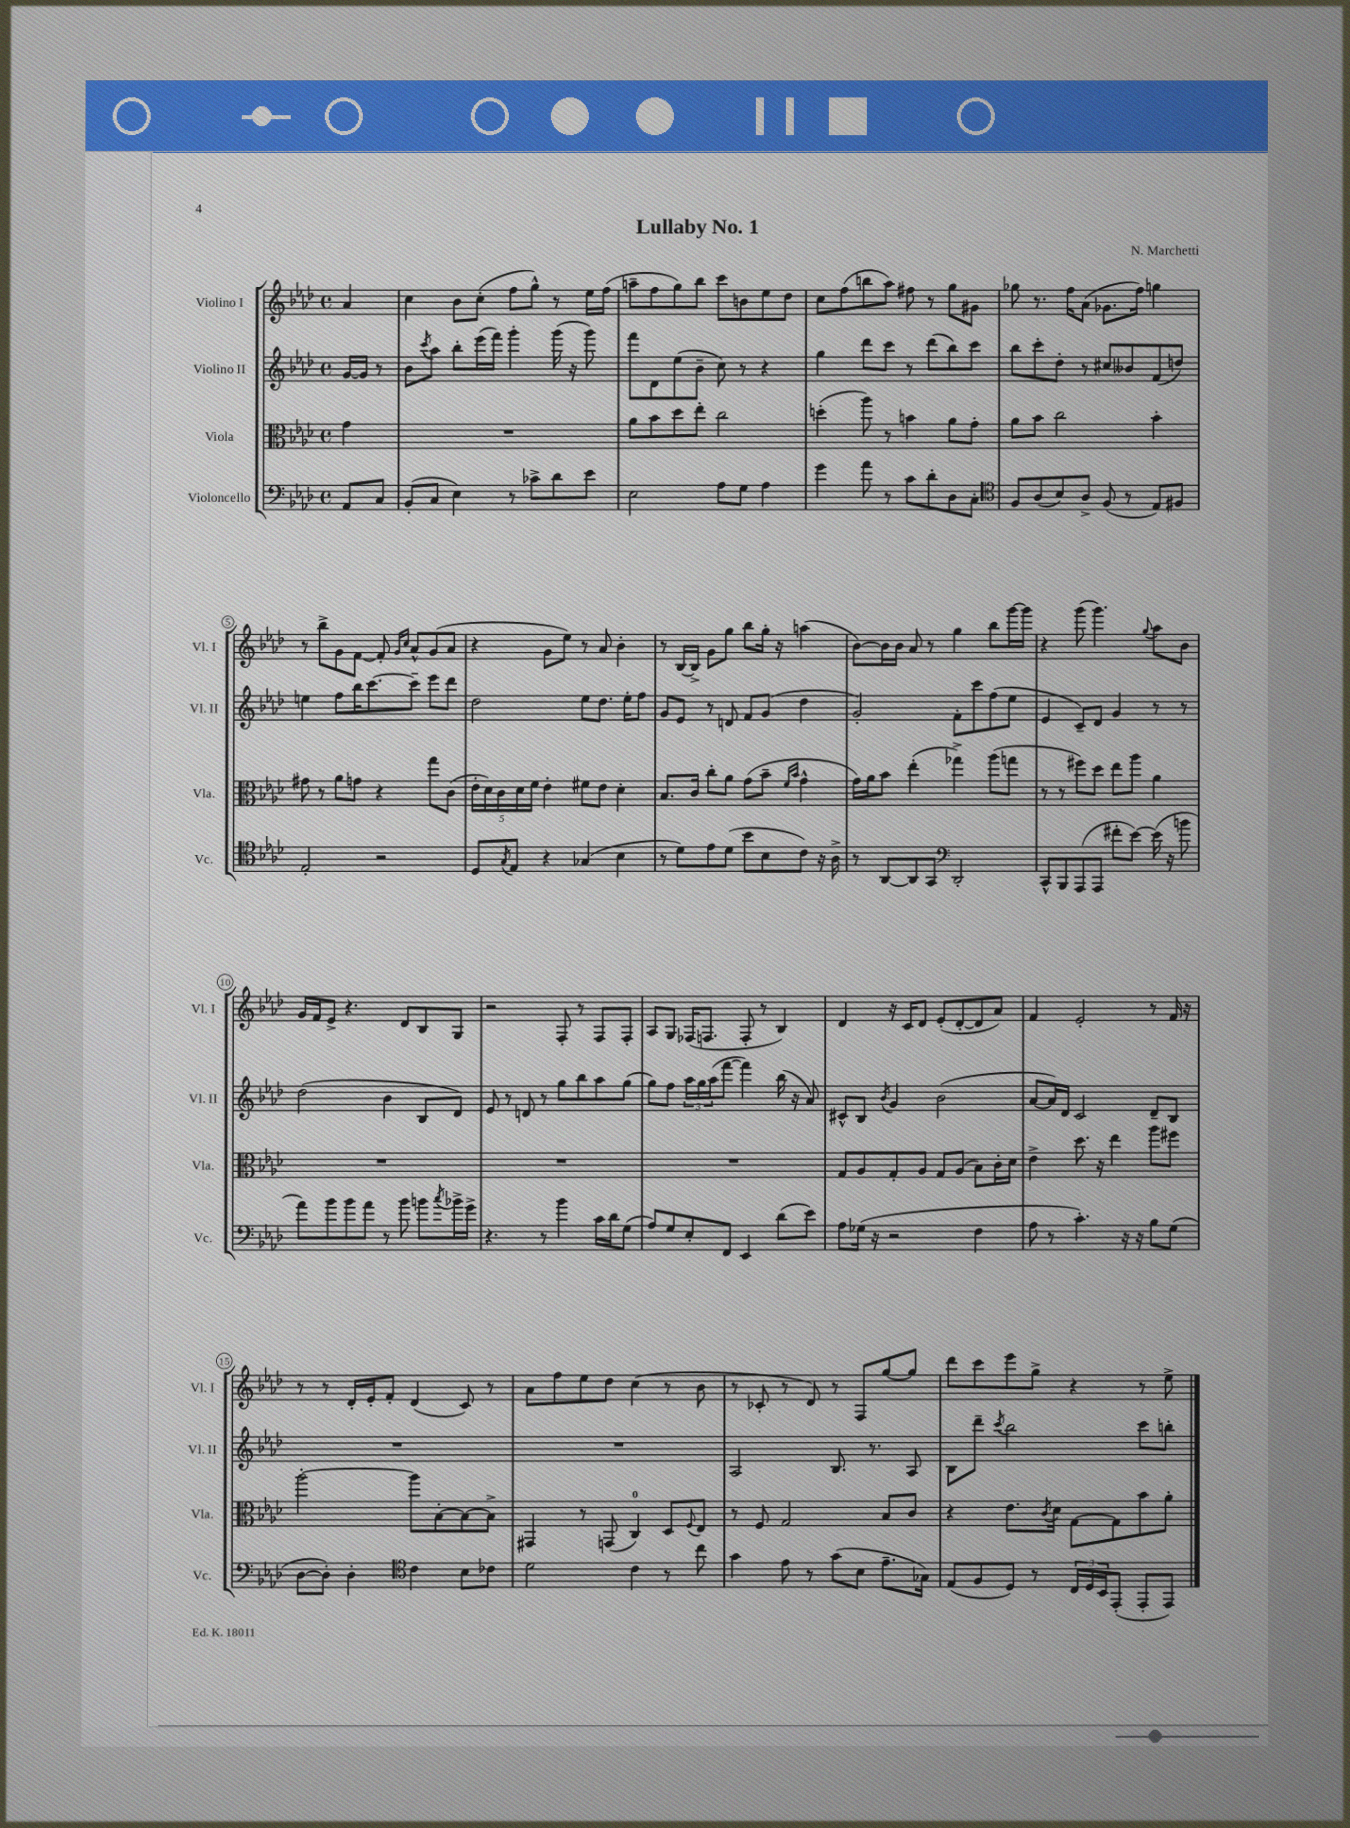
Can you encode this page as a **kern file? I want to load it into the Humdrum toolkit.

**kern	**kern	**kern	**kern
*part4	*part3	*part2	*part1
*staff4	*staff3	*staff2	*staff1
*I"Violoncello	*I"Viola	*I"Violino II	*I"Violino I
*I'Vc.	*I'Vla.	*I'Vl. II	*I'Vl. I
*clefF4	*clefC3	*clefG2	*clefG2
*k[b-e-a-d-]	*k[b-e-a-d-]	*k[b-e-a-d-]	*k[b-e-a-d-]
*M4/4	*M4/4	*M4/4	*M4/4
*met(c)	*met(c)	*met(c)	*met(c)
=	=	=	=
8AA-/L	4g\	[16g/LL	4a-/
.	.	16g/JJ]	.
8C/J	.	8r	.
=1	=1	=1	=1
(8BB-'/L	1r	8b-\L	4cc\
.	.	8qccc/	.
8C/J	.	8aa-\J	.
4E-\)	.	8bb-'\L	8b-\L
.	.	(16eee-\L	(8cc'\J
.	.	16fff\JJ)	.
8r	.	4ggg'\	8ff\L
8c-X^\L	.	.	8gg^^\J)
8d-\	.	(16ggg\	8r
.	.	16r	.
8e-\J	.	8ggg\)	16ee-\LL
.	.	.	(16ff\JJ
=2	=2	=2	=2
2E-\	8a-\L	8fff\L	8aan~\L
.	8b-\	8d-\	8ff\
.	8dd-\	(8ee-\	8gg\)
.	8ee-'\J	8b-~\J	8bb-\J
8A-\L	2cc\	8cc\)	8ccc\L
8G\J	.	8r	8bn\
4A-\	.	4r	8ee-\
.	.	.	8dd-\J
=3	=3	=3	=3
4g\	(4ddn'\	4gg\	8cc\L
.	.	.	(8ff\
8a-\	8aa-\)	8ddd-\L	8bbn\
8r	8r	8ccc\J	8aa-\J)
8c\L	4bn\	8r	8ff#X\
8d-'\	.	(8ddd-\L	8r
8D-\	8a-\L	8bb-\)	8gg\L
8C'\J	8g'\J	8ccc\J	8g#X\J
=4	=4	=4	=4
*clefC4	*	*	*
8F/L	8a-\L	8bb-\L	8gg-X\
(8A-/	8b-\J	8ccc'\	8.r
8B-/)	2cc\	8dd-'\J	.
.	.	.	16ff\KL
8A-^/J	.	8r	(8a-\J
(8F/	.	8cc#X/L	8.g-X\L
8r	.	8b--X/	.
.	.	.	16ff\Jk)
8E-/L)	4b-'\	(8f/	4ggn\
8F#X/J	.	8ddn/J)	.
!!LO:LB:g=z
=5	=5	=5	=5
2E-'/	8g#X\	4een\	8r
.	8r	.	8bb-^\L
.	8a-\L	8ff\L	8g\
.	8gn\J	16bb-\K	[8f\J
.	.	[8.ccc\	.
2r	4r	.	8f'/]
.	.	.	16qqg/LL
.	.	.	16qqcc/JJ
.	.	8ccc~\J]	8a-^^/L
.	8gg\L	8eee-\L	(8g/
.	(8c\J	8ddd-\J	8a-/J
=6	=6	=6	=6
8D-/L	20e-'\LL	2dd-\	4r
.	20d-\)	.	.
.	20c\	.	.
8qG/	.	.	.
8E-/J	.	.	.
.	20d-\	.	.
.	20f\JJ	.	.
4r	4e-'\	.	8g\L
.	.	.	8ee-\J)
(4G-X/	8f#X\L	8ee-\L	8r
.	8e-\J	8.dd-\J	8a-/
4B-\	4d-'\	.	4b-'\
.	.	16ee-'\KL	.
.	.	8ff\J	.
=7	=7	=7	=7
8r	8.B-/L	8g/L	8r
8d-\L)	.	8e-/J	[16B-/LL
.	16c/Jk	.	16B-^/JJ]
8e-\	8cc'\L	8r	8g\L
(8d-\J	8a-\J	8dn/	8gg\J
8b-\L	(8g\L	8f/L	8bb-\L
8B-\	8b-~\J	(8g/J	16gg'\Jk
.	.	.	16r
.	16qqf/LL	.	.
.	16qqb-/JJ	.	.
8c\J)	4g^^\	4dd-\	(4aan\
16r	.	.	.
16A-^\	.	.	.
=8	=8	=8	=8
8r	16g\LL)	2g'/)	[8b-\L)
.	16a-\J	.	.
[8AA-/L	8b-\J	.	16b-\L]
.	.	.	16b-\JJ
8AA-/]	(4ee-'\	.	8a-/
8GG/J	.	.	8r
*clefF4	*	*	*
2DD-'/	4gg-X^\)	8f'\L	4gg\
.	.	8ccc\	.
.	(8aa-\L	(8ff\	8bb-\L
.	8ggn\J	8ee-\J	[16ggg\L
.	.	.	16ggg\JJ]
=9	=9	=9	=9
8CC^^/L	8r	4e-/	4r
8BBB-/	8r	.	.
(8AAA-/	8ff#X\L)	8c~/L)	(8ggg\
8AAA-/J	8dd-\J	8d-/J	4.ggg\)
8f#X'\L	8ee-\L	4g/	.
[8e-\J)	8aa-\J	.	.
.	.	.	8qqgg/
(16e-\]	4a-\	8r	8aa-\L
16r	.	.	.
8bn\	.	8r	8b-\J
!!LO:LB:g=z
=10	=10	=10	=10
8a-\L)	1r	(2dd-\	16g/LL
.	.	.	16f/J
8b-\	.	.	8e-^/J
8b-\	.	.	4.r
8a-\J	.	.	.
8r	.	4b-\	.
8b-\	.	.	8d-/L
8bn\L	.	8B-/L	8B-/
8qcc/	.	.	.
16b-X^\L	.	8d-/J)	8G/J
16g^\JJ	.	.	.
=11	=11	=11	=11
4.r	1r	8e-/	2r
.	.	8r	.
.	.	8dn/	.
8r	.	8r	.
4b-\	.	8gg\L	8F'/
.	.	8bb-\	8r
16c\LL	.	8aa-\	8F/L
16d-\J	.	.	.
(8G\J	.	(8gg\J	8F'/J
=12	=12	=12	=12
8A-/L)	1r	8gg\L)	8A-/L
8G/	.	8ff\J	8G/J
8E-'/	.	24aa-\LL	(16F-X/KL
.	.	24gg\	.
.	.	.	8.Fn/J
.	.	(24aa-\J	.
8FF/J	.	[8fff\J	.
4EE-/	.	4fff\])	8F'/
.	.	.	8r
(8d-\L	.	(16bb-\	4B-/)
.	.	16r	.
8e-\J)	.	8a-/)	.
=13	=13	=13	=13
8A-\L	8G/L	8c#X^^/L	4d-/
(16G-X\Jk	8A-/	8B-/J	.
16r	.	.	.
.	.	8qb-/	.
2r	8G'/	4g/	16r
.	.	.	16c/KL
.	8A-/J	.	8d-/J
.	8G/L	(2b-\	(8e-'/L
.	(8A-/J	.	[8d-'/
4F\	8B-\L)	.	8d-/]
.	16c'\L	.	8a-/J)
.	16d-\JJ	.	.
=14	=14	=14	=14
8A-\	4e-^\	[8a-/L	4f/
8r	.	16a-/L])	.
.	.	16d-/JJ	.
4.c'\)	8.dd-\	2c/	2e-'/
.	16r	.	.
.	4ee-\	.	.
16r	.	.	.
16r	.	.	.
8B-\L	8aa-\L	8d-~/L	8r
(8G\J	8ff#X\J	8B-/J	16f/
.	.	.	16r
!!LO:LB:g=z
=15	=15	=15	=15
[8D-\L	[2aa-'\	1r	8r
8D-'\J])	.	.	8r
4D-'\	.	.	16d-'/LL
.	.	.	16e-'/J
.	.	.	8f'/J
*clefC4	*	*	*
4c\	8aa-\L]	.	(4d-/
.	[8B-'\	.	.
8B-\L	8B-\_	.	8c/)
8c-X\J	8B-^\J]	.	8r
=16	=16	=16	=16
2d-\	4GG#X/	1r	8a-\L
.	.	.	8ff\
.	8r	.	8ee-\
.	(8GGn/	.	8dd-\J
4c\	4C/)	.	(4cc\
8r	8D-/L	.	8r
.	8qqF/	.	.
8cc\	8E-/J	.	8b-\
=17	=17	=17	=17
4g\	8r	2A-/	8r
.	8F/	.	8c-X'/
8e-\	2G/	.	8r
8r	.	.	8d-/)
(8g\L	.	8.B-/	8r
8B-\J	.	.	8F/L
.	.	8.r	.
8.e-~\L	8B-/L	.	[8gg/
.	8c/J	8A-/	8gg/J]
16G-X\Jk)	.	.	.
=18	=18	=18	=18
(8E-/L	4r	8B-\L	8ddd-\L
8F/	.	8ddd-~\J	8ccc\
.	.	8qccc/	.
8D-/J)	8.e-\L	2bb-\	8eee-\
8r	.	.	8gg^\J
.	8qc/	.	.
.	16d-\Jk	.	.
24C/LL	[8G\L	.	4r
24D-/	.	.	.
24BB-/J	.	.	.
(8EE-'/J	8G\]	.	.
8EE-'/L	8b-\	8ccc\L	8r
8EE-/J)	8a-'\J	8bbn'\J	8ee-^\
==	==	==	==
*-	*-	*-	*-
